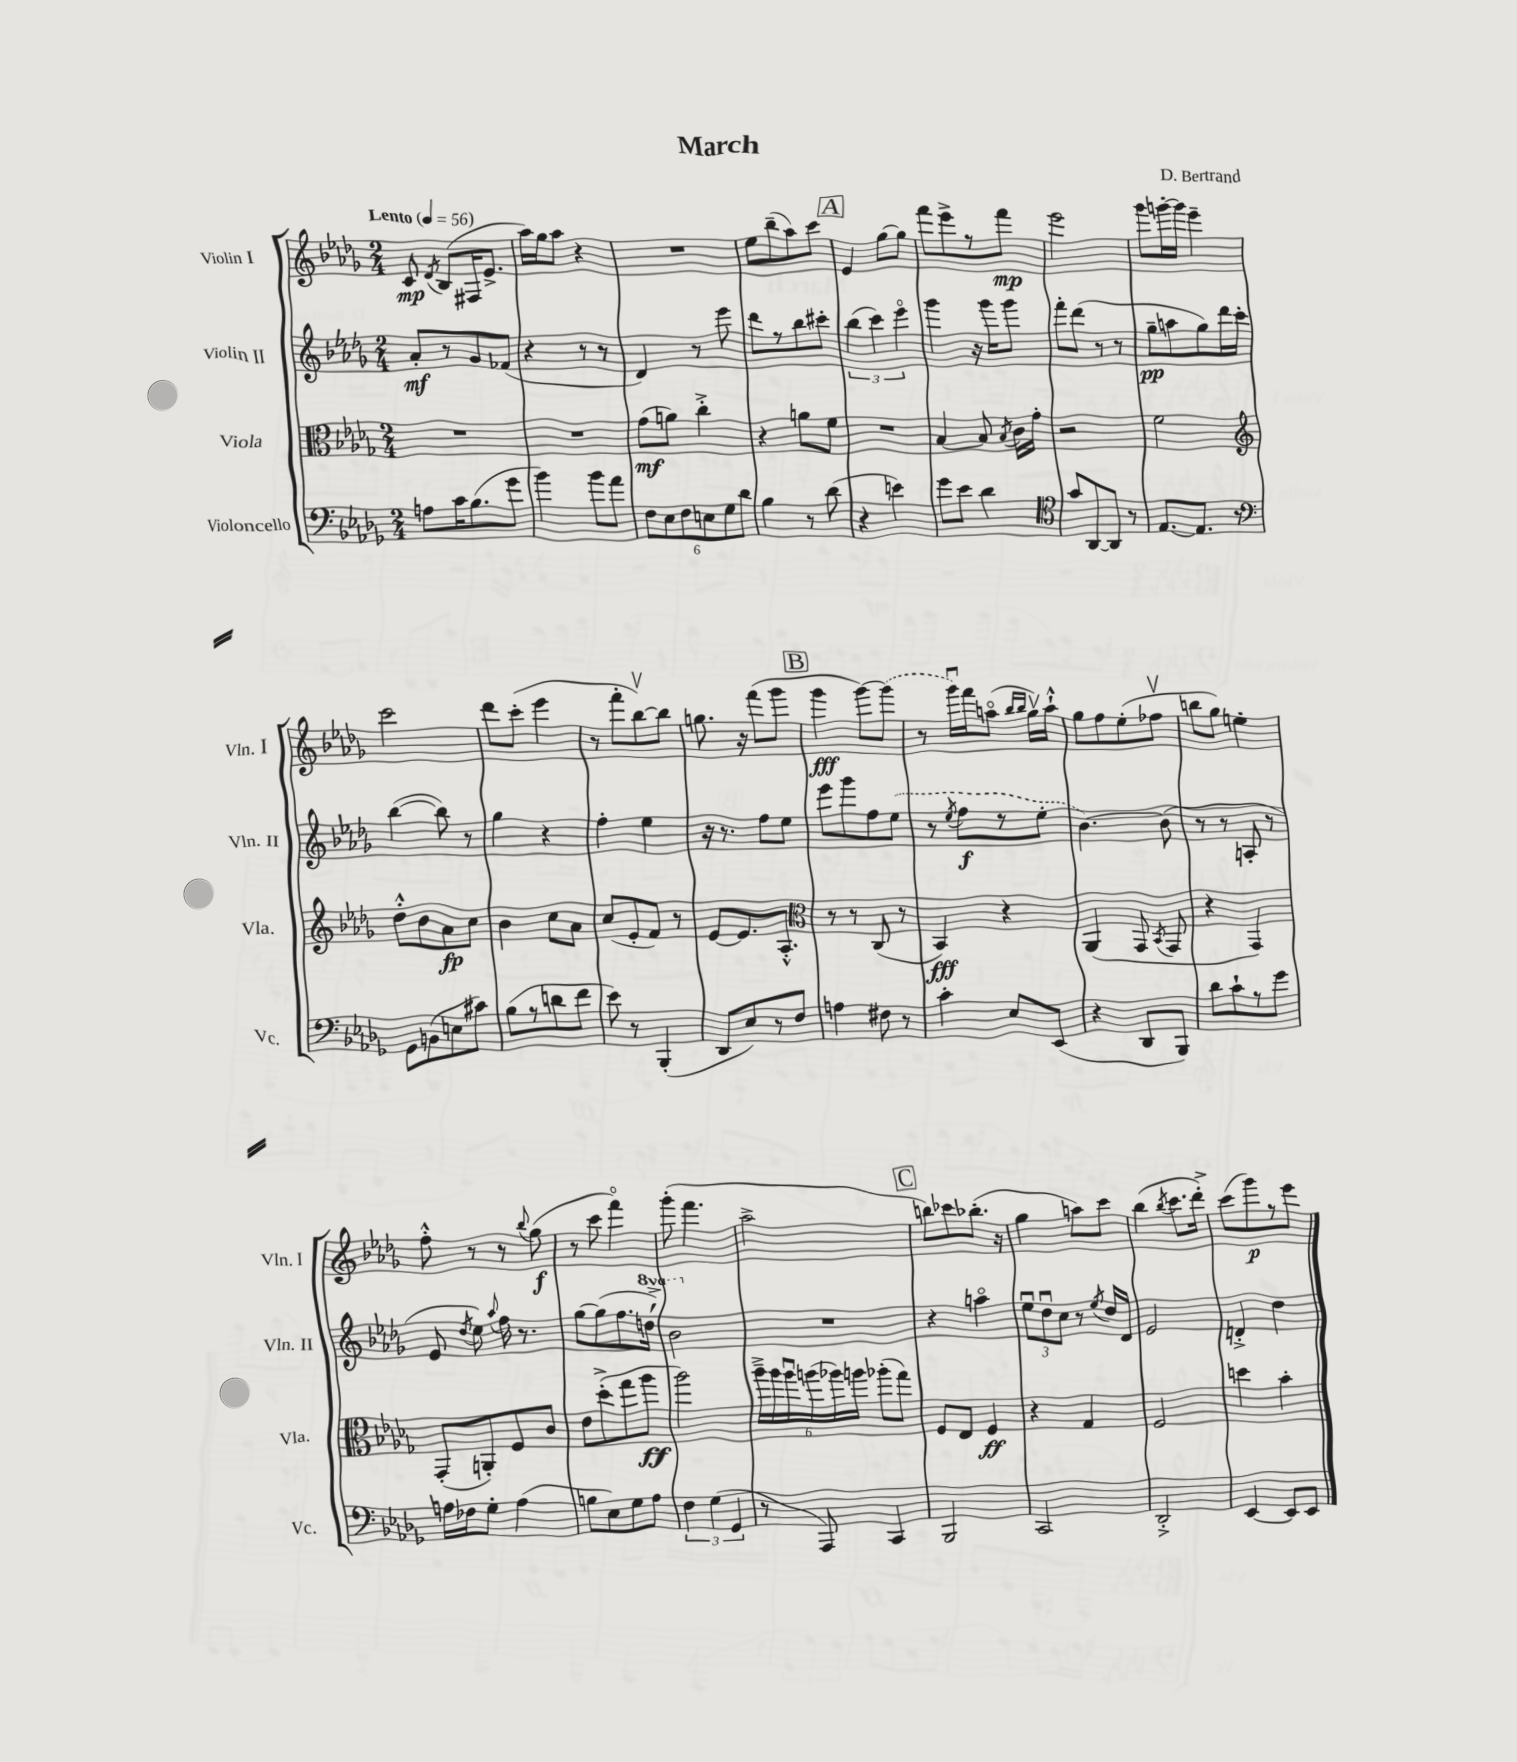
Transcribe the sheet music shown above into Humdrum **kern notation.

**kern	**kern	**kern	**kern
*staff4	*staff3	*staff2	*staff1
*clefF4	*clefC3	*clefG2	*clefG2
*k[b-e-a-d-g-]	*k[b-e-a-d-g-]	*k[b-e-a-d-g-]	*k[b-e-a-d-g-]
*M2/4	*M2/4	*M2/4	*M2/4
*MM56	*MM56	*MM56	*MM56
8A	2r	8a-'	8c
.	.	.	8qd-
16c	.	8r	(8B-
(8.B-	.	.	.
.	.	8g-	16F#
.	.	.	8.e-^
8g-	.	(8f-	.
=	=	=	=
4b-)	2r	4r	16aa-)
.	.	.	16gg-
.	.	.	8aa-
8b-	.	8r	4r
8a-	.	8r	.
=	=	=	=
12F	(8g-	4d-)	2r
12E-	.	.	.
.	8a)	.	.
12F	.	.	.
12E	4cc'^	8r	.
12G-	.	.	.
.	.	8eee-	.
12d-	.	.	.
=	=	=	=
4B-	4r	8ddd-	8ee-
.	.	8r	(8bb-~
8r	8a	8bb-	8aa-)
(8d-	8f	8ccc#'	8ccc
=	=	=	=
4r	2r	(6bb-	4e-
.	.	6ccc)	.
4e)	.	.	[8gg-
.	.	6eee-o	.
.	.	.	8gg-]
=	=	=	=
8g-	[4B-	4ggg-	8fff
8e-	.	.	8eee-^
4d-	8B-]	16r	8r
.	.	16ggg-	.
.	8qB-	.	.
.	16c	8ggg-	8fff
.	16g-'	.	.
=	=	=	=
*clefC4	*	*	*
8g-	2r	8fff'	2eee-
[8AA-	.	(8ddd-	.
8AA-]	.	8r	.
8r	.	8r	.
=	=	=	=
[8.E-	2f	8gg-~	8ggg-
.	.	8aa	[16ggg'
8.E-]	.	.	16ggg]
.	.	8gg-)	4eee-~
8r	.	16ddd-	.
.	.	16ccc'	.
=	=	=	=
*clefF4	*clefG2	*	*
8GG-	8dd-'^^	([4bb-	2ccc
(8BB	8b-	.	.
8E	8a-	8bb-])	.
8c#)	8cc	8r	.
=	=	=	=
(8B-	4b-	4gg-	8ddd-
8r	.	.	(8ccc'
8d	8cc	4r	4eee-
8f	8a-	.	.
=	=	=	=
8e-)	(8cc	4ff'	8r
8r	8e-'	.	8fff'
(4BBB-'	8f)	4ee-	[8bb-v)
.	8r	.	8bb-]
=	=	=	=
8DD-	[8e-	16r	8.gg
.	.	8.r	.
8E-)	8.e-]	.	.
.	.	.	16r
8r	.	8ff	(8fff
.	8.A-'^^	.	.
8F	.	8ee-	8ggg-
=	=	=	=
*	*clefC3	*	*
4A	8r	8eee-	4ggg-
.	8r	8ggg-	.
8F#	(8C	8ff	[8ggg-)
8r	8r	(8ee-	(8ggg-]
=	=	=	=
4c'	4BB-)	8r	8r
.	.	8qee-	.
.	.	8ff	16ggg-u)
.	.	.	16fff
8E-	4r	8r	(8aao
.	.	.	16qqbb-
.	.	.	16qqbb-
(8EE-	.	8ee-'	16gg-v)
.	.	.	16aa`^^
=	=	=	=
4r	(4AA-	[4.b-)	8gg-
.	.	.	8ff
8DD-	8GG-	.	(8ee-'
.	8qBB-	.	.
8BBB-)	8GG-	(8b-]	8ff-v
=	=	=	=
8d-	4r	8r	8bb
8c`	.	8r	8gg-)
8r	4GG-)	8A'	4ee'
8g-	.	8r	.
=	=	=	=
16A	(8GG-'	8e-	8ff'^^
16F-	.	.	.
.	.	8qdd-	.
8G-'	8AA')	8ee-)	8r
.	.	8qqaa-	.
(4A	8F	16ff	8r
.	.	8.r	.
.	.	.	8qqbb-
.	8c	.	(8gg-
=	=	=	=
8B	8e-	[8gg-	8r
8E-)	(8dd-'^	(8gg-]	8ccc
8G-	8gg-	8.ff	4fffo)
8A-	8aa-	.	.
.	.	16ddd`^)	.
=	=	=	=
6F	2aa-)	2bb-	(8ggg-'
.	.	.	4.fff
(6G-	.	.	.
6GG-	.	.	.
=	=	=	=
8r	24aa-~^	2r	2aa-^
.	24aa-	.	.
.	24aa-u	.	.
8AAA-)	(24aa	.	.
.	24aa-)	.	.
.	24aa	.	.
4CC	(8aa-'	.	.
.	8gg-)	.	.
=	=	=	=
2BBB-	8F	4r	8bb)
.	8E-	.	8ccc-
.	4F	4aao	(8.bb-'
.	.	.	16r
=	=	=	=
2CC	4r	12ee-u	4gg-
.	.	12dd-u	.
.	.	12cc	.
.	4G-	8r	8aa)
.	.	8qee-	.
.	.	16dd-	8ccc
.	.	16d-	.
=	=	=	=
2DD-'^	2F	2e-	(4bb-
.	.	.	8qbb-
.	.	.	8.ccc
.	.	.	16ddd-'^)
=	=	=	=
[4EE-	4dd	4d'^	(8ccc
.	.	.	8ggg-)
8EE-]	4b-'	4dd-	8r
8EE-	.	.	8eee-
==	==	==	==
*-	*-	*-	*-
